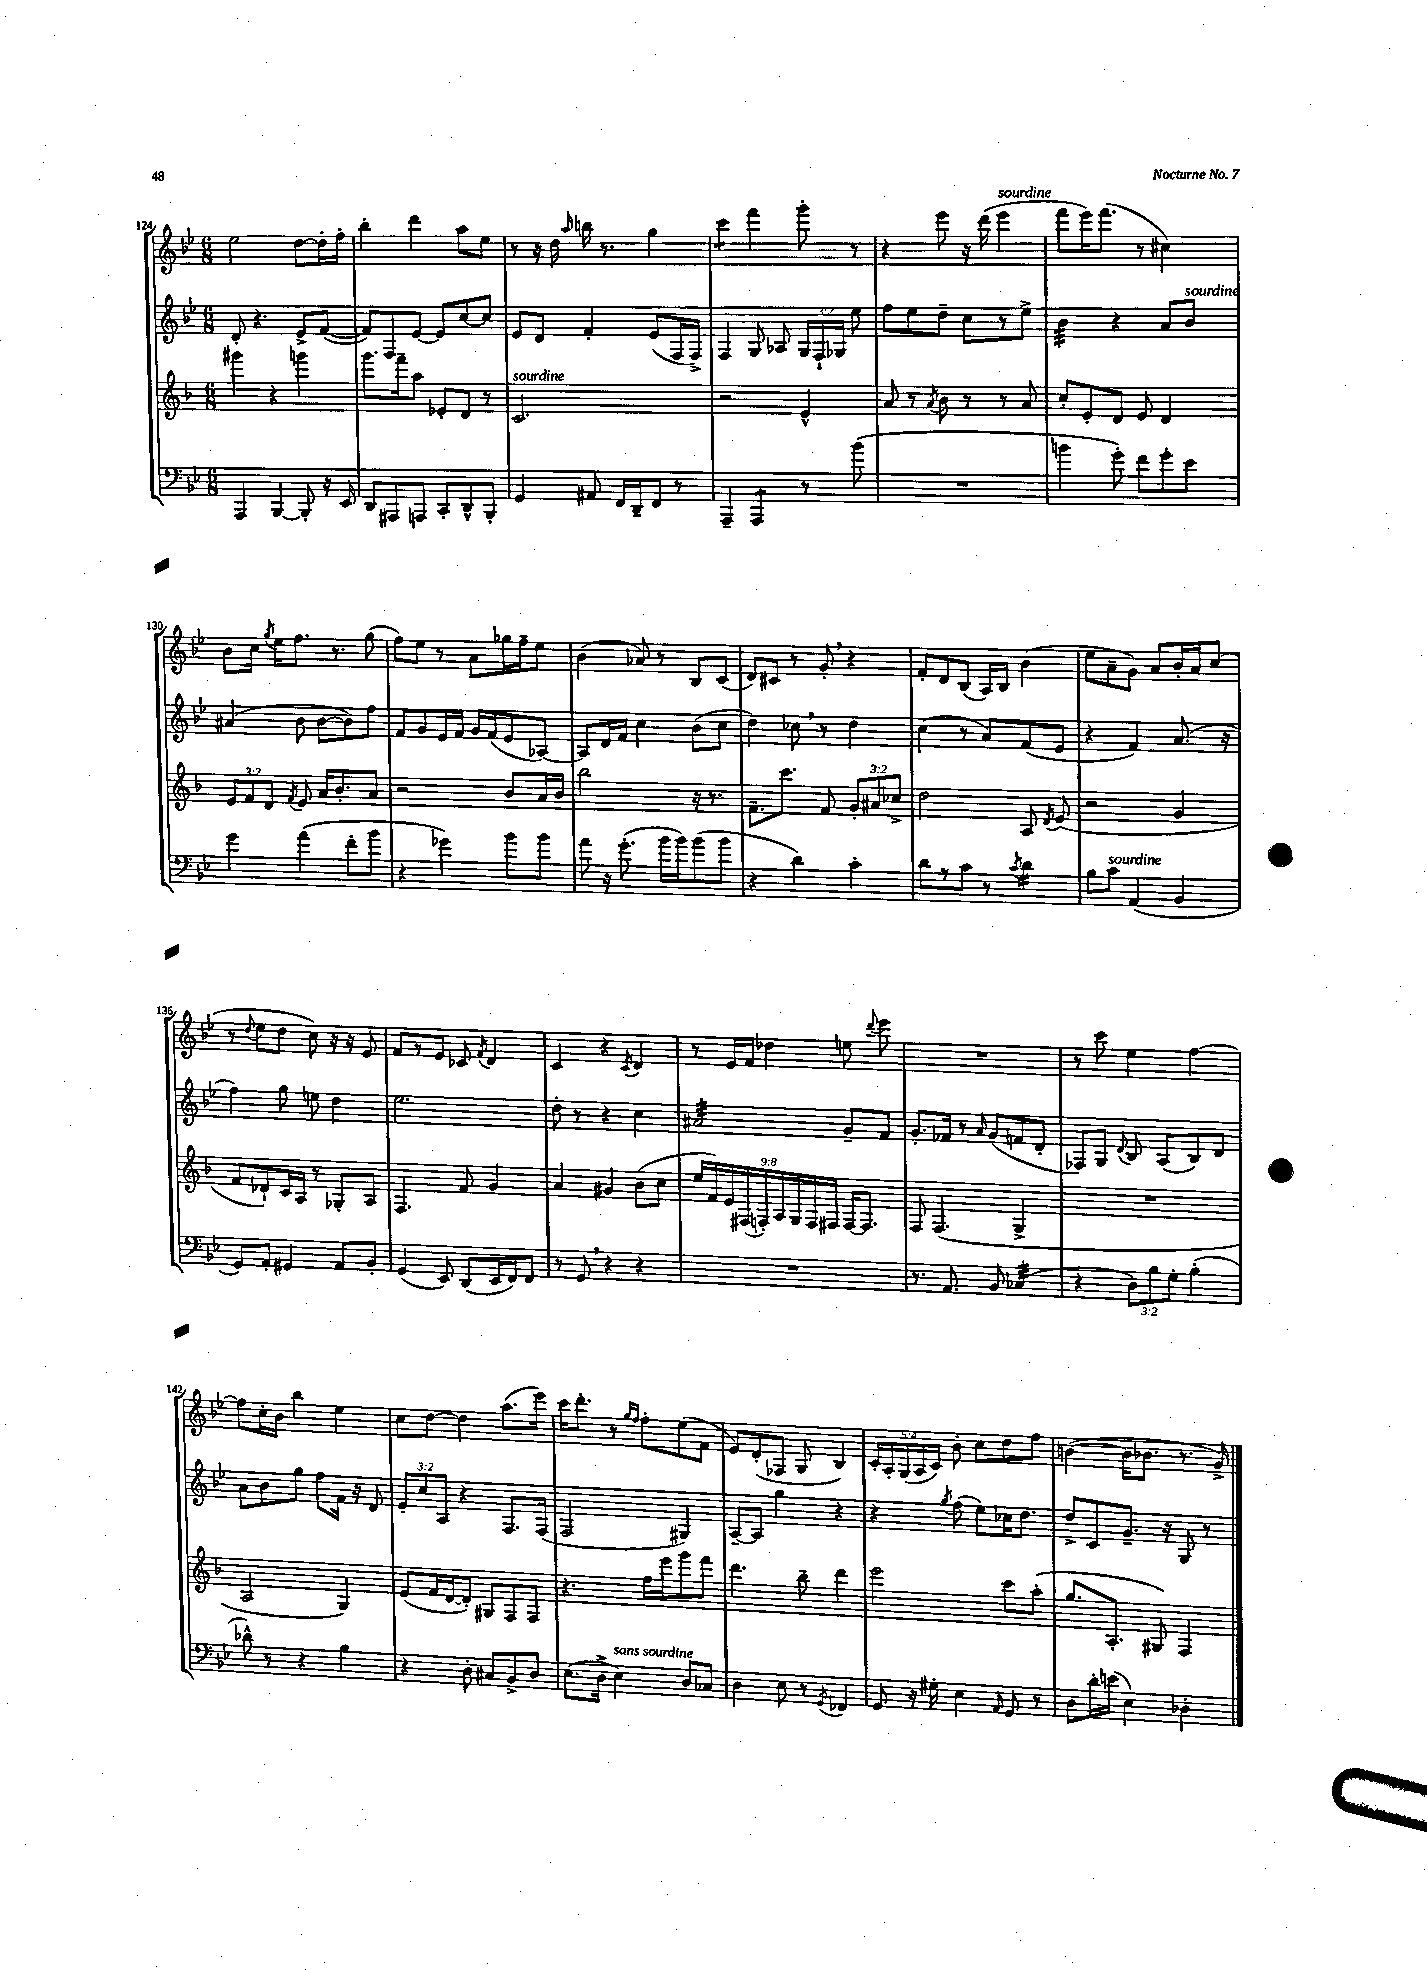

**kern	**kern	**kern	**kern
*staff4	*staff3	*staff2	*staff1
*clefF4	*clefG2	*clefG2	*clefG2
*k[b-e-]	*k[b-]	*k[b-e-]	*k[b-e-]
*M6/8	*M6/8	*M6/8	*M6/8
4AAA	4ggg#	8d'	2ee-
.	.	4.r	.
[4BBB-	4r	.	.
8BBB-']	4ggg	8e-^	[8dd
16r	.	([8f	16dd']
16EE-	.	.	16ff'
=	=	=	=
8DD	8.ggg	8f])	4bb-'
8AAA#	.	8F	.
.	16fff~	.	.
8AAA	8aa	[8e-	4ddd
8CC'	8e-'	8e-]	.
8DD^^	8d	[8cc	8aa
8BBB-'	8r	8cc]	8ee-
=	=	=	=
4GG	2.c	8e-	8r
.	.	8d	16r
.	.	.	16dd
.	.	.	16qqaa
8AA#	.	4f'	16bb
.	.	.	8.r
16FF	.	.	.
16DD~	.	.	.
8FF	.	(8e-	4gg
8r	.	16F	.
.	.	16F^)	.
=	=	=	=
4AAA~	2r	4F	4ccc
4AAA	.	8G	4fff
.	.	8A-	.
8r	4e^^	24G	8ggg'
.	.	24F`	.
.	.	24G-	.
(8b-	.	8ee-	8r
=	=	=	=
2.r	8a	8ff	4r
.	8r	8ee-	.
.	8qa	.	.
.	8b-	8dd~	8eee-
.	8r	8cc	16r
.	.	.	(16ddd
.	8r	8r	4eee-
.	8a	8ee-^	.
=	=	=	=
4b	8cc'	4b-	8fff
.	8e'	.	16eee-)
.	.	.	(8.fff
8g')	8d	4r	.
8f	8e	.	8r
8g'	4d	8a	4cc#)
8e-	.	8b-	.
=	=	=	=
4g	12e	(4a#	8b-
.	12f	.	.
.	.	.	16cc
.	12d	.	.
.	.	.	8qgg
.	.	.	16ee-
.	8qf	.	.
(4a	8e	8b-	8.ff
.	16a	[8b-	.
.	8.b-'	.	8.r
8f'	.	8b-])	.
8b-	8a	8ff	(8gg
=	=	=	=
4r	2r	8f	8ff)
.	.	8g	8ee-
4g-)	.	16e-	8r
.	.	16f	.
.	.	16g	8a
.	.	(16f	.
8b-	8b-	8e-	16gg-
.	.	.	16ff~
8b-	16a	[8A-)	8ee-
.	16b-	.	.
=	=	=	=
8a	2bb-	8A-]	(4b-
16r	.	16d	.
(8.g'	.	16f	.
.	.	4cc	8a-)
16b-	.	.	8r
16b-)	.	.	.
(8b-	16r	(8b-	8B-
.	8.r	.	.
8b-	.	8cc	(8c
=	=	=	=
4r	8.f~	4dd)	8d)
.	.	.	8c#
.	8.ccc	.	.
4d)	.	8cc-	8r
.	8f	8r	8g'
4c'	12g'	4dd	4r
.	12a#	.	.
.	12cc-^	.	.
=	=	=	=
8d	2dd	(4cc	8f'
8r	.	.	8d
8c	.	8r	(8B-
8r	.	8a)	16A)
.	.	.	16B-
8qc	.	.	.
4d	8A	(8f	(4b-
.	8qd	.	.
.	(8e	8e-	.
=	=	=	=
8B-	2r	4r	8ee-
8c	.	.	8a~
(4AA	.	4f)	8g)
.	.	.	8a
4BB-	4g	(8.a	16b-'
.	.	.	16a
.	.	.	(8cc
.	.	16r	.
=	=	=	=
8GG)	8f	4ff)	8r
.	.	.	8qqdd
8AA'	8d-`)	.	8ee-
4GG#	16c	8gg	8dd
.	16A	.	.
.	8r	8ee	8cc)
8AA	8G-'	4dd	16r
.	.	.	16r
8BB-'	8A	.	8e-
=	=	=	=
(4GG	4.F	2.ee-	8f
.	.	.	8r
8EE-)	.	.	8e-
(8DD	8f	.	8c-
.	.	.	8qf
16EE-	4g	.	4d
16FF)	.	.	.
8FF	.	.	.
=	=	=	=
8r	4a	8dd'	4c
8GG	.	8r	.
4r	4g#	4r	4r
.	.	.	8qc
4r	(8b-	4cc	4d
.	8cc	.	.
=	=	=	=
2.r	18ee	2a#	8r
.	18f)	.	.
.	18e	.	.
.	.	.	16e-
.	(18F#	.	.
.	.	.	16f
.	18F')	.	.
.	.	.	4dd-
.	18A	.	.
.	18G	.	.
.	18F	.	.
.	18F#	.	.
.	[16F#	8g~	8ee
.	8.F#]	.	.
.	.	.	8qqddd
.	.	8f	8eee-
=	=	=	=
8.r	8F	8.g'	2.r
.	(4.F	.	.
8.AA	.	16f-	.
.	.	8r	.
.	.	16qqa	.
8BB-	.	(8g	.
(4C-	4G^	8f	.
.	.	8d'	.
=	=	=	=
4r	2.r	8F-)	8r
.	.	8G	8ccc
.	.	8qqd	.
12D)	.	8B-	4ee-
12B-	.	.	.
.	.	(8A	.
12G'	.	.	.
(4B-'	.	8B-)	[4ff
.	.	8d	.
=	=	=	=
8d-^^)	2A	8a	8ff]
8r	.	8b-	16cc'
.	.	.	16b-
4r	.	8gg	4bb-
.	.	8ff	.
4B-	4G)	16f	4ee-
.	.	16r	.
.	.	8d	.
=	=	=	=
4r	(8e	12e-'	8cc
.	.	12cc	.
.	16f	.	[8dd
.	.	12A	.
.	[16d	.	.
8D'	8d'])	4r	4dd]
8C#	8G#	.	.
8BB-^	8F	8.F	(8.aa
8D	8F	.	.
.	.	(16F	16eee-)
=	=	=	=
(8.E-	4.r	2F	16ccc
.	.	.	8.ddd'
16D^	.	.	.
4E-)	.	.	8r
.	.	.	16qqgg
.	.	.	16qqff
.	16ff	.	8ff'
.	16eee	.	.
8D	8ggg	4G#)	(8ee-
8C-	8fff	.	8f
=	=	=	=
4D	4.ddd	[8A~	8e-)
.	.	8A]	(8d'
8E-	.	4gg	8F-
8r	8bb-~	.	8G
8qGG	.	.	.
4FF-	4ddd	4r	4B-)
=	=	=	=
8GG	2eee	4r	20c'
.	.	.	20A'
.	.	.	(20G
16r	.	.	.
.	.	.	20A
16G#'	.	.	.
.	.	.	20c)
.	.	8qgg	.
4E-	.	(8ff	8b-'
.	.	8ee-)	8cc
16qqAA	.	.	.
8GG	8ccc	16cc-	8dd
.	.	8.dd	.
8r	(8aa'	.	8ff
=	=	=	=
8D	8.gg	8dd^	([4b
16d'	.	8c	.
(16e	8.A'	.	.
4E-)	.	8.g~	16b]
.	.	.	8.b-
.	8G#)	.	.
.	.	16r	.
4D-'	4F	8G	8.r
.	.	8r	.
.	.	.	16g^)
==	==	==	==
*-	*-	*-	*-
